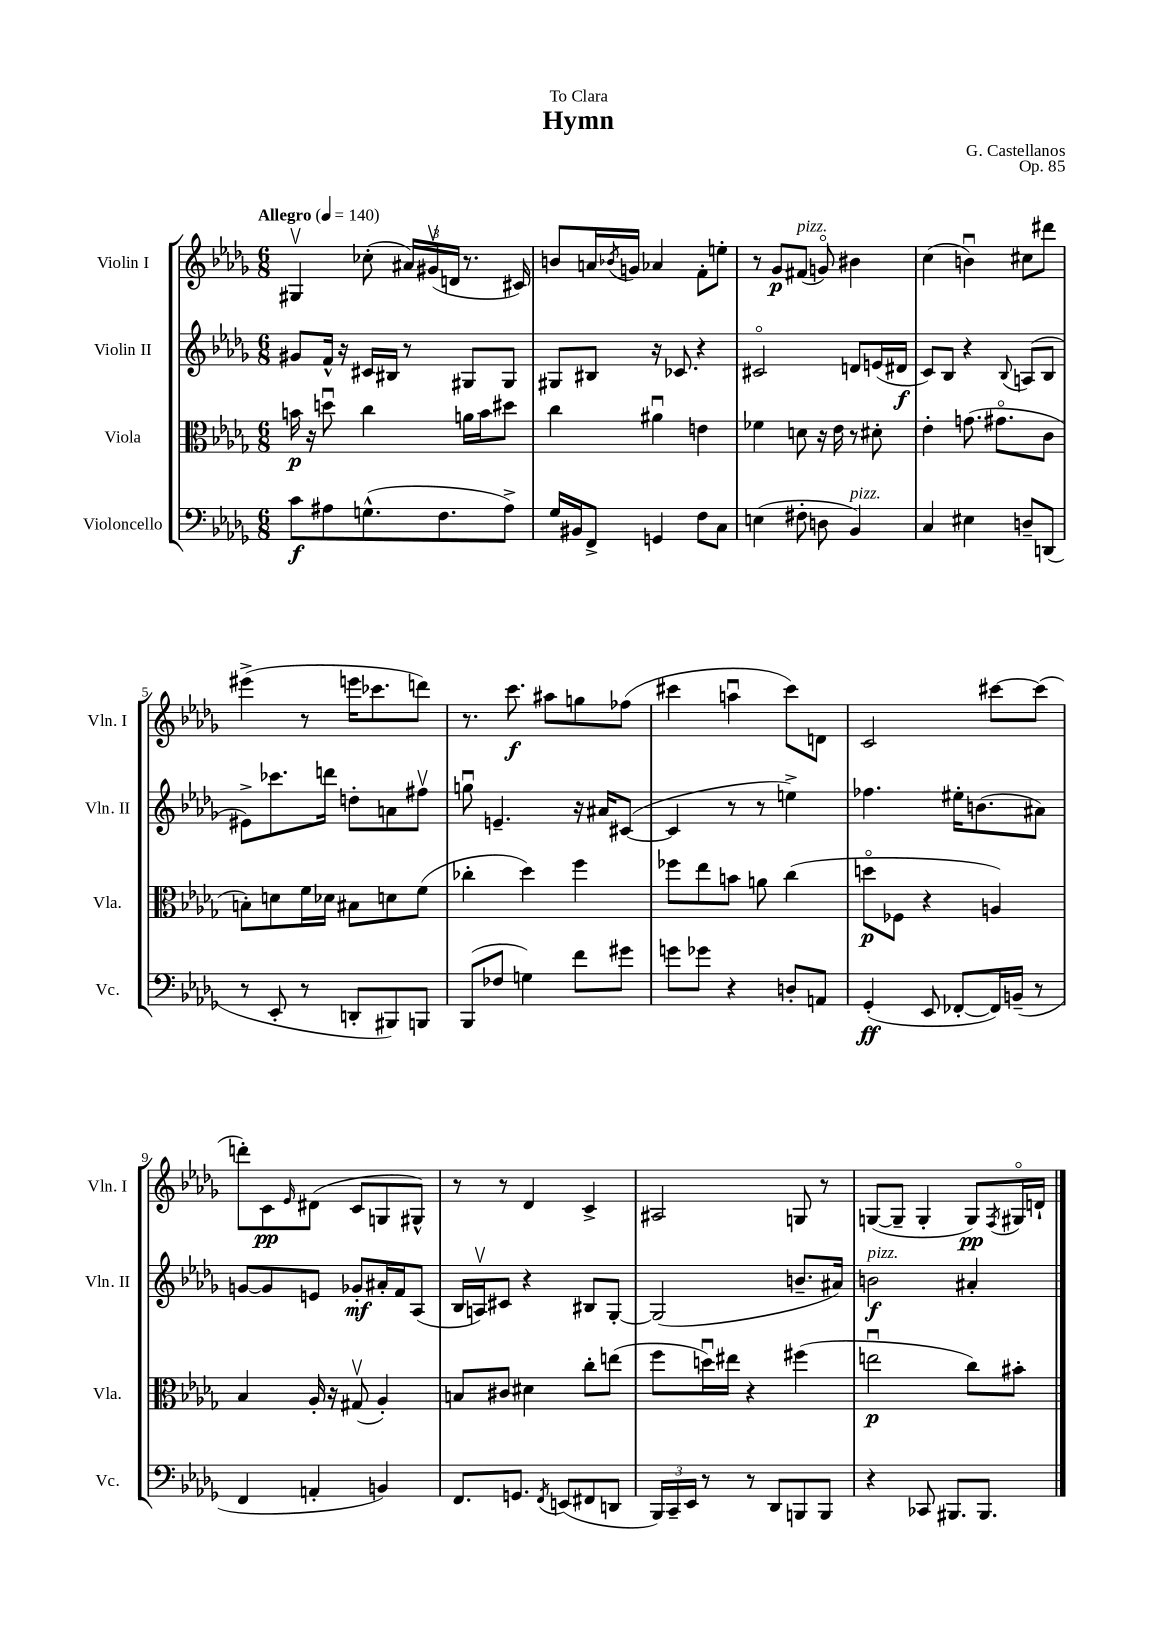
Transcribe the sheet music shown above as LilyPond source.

\header { title = "Hymn" composer = "G. Castellanos" dedication = "To Clara" opus = "Op. 85" }
<<
\new StaffGroup <<
\new Staff = "s0" \with { instrumentName = "Violin I" shortInstrumentName = "Vln. I" } {
    \clef treble \key des \major \numericTimeSignature \time 6/8 \tempo "Allegro" 4 = 140
    gis4\upbow ces''8-.( \tuplet 3/2 { ais'16) gis'16\upbow( d'16 } r8. cis'16) |
    b'8 a'16 \acciaccatura { bes'8 } g'16 aes'4 f'8-. e''8-. |
    r8 ges'8\p fis'8^\markup { \italic "pizz." }( g'8\flageolet) bis'4 |
    c''4( b'4\downbow) cis''8 dis'''8 |
    eis'''4->( r8 e'''16 ces'''8. d'''8) |
    r8. c'''8.\f ais''8 g''8 fes''8( |
    cis'''4 a''4\downbow cis'''8) d'8 |
    c'2 cis'''8~ cis'''8( |
    d'''8-.) c'8\pp \grace { ees'16 } dis'8( c'8 g8 gis8-^) |
    r8 r8 des'4 c'4-> |
    ais2 g8 r8 |
    g8~( g8-- g4-. g8\pp) \acciaccatura { f8 } gis16\flageolet d'16-! \bar "|." |
}
\new Staff = "s1" \with { instrumentName = "Violin II" shortInstrumentName = "Vln. II" } {
    \clef treble \key des \major \numericTimeSignature \time 6/8
    gis'8 f'16-^ r16 cis'16 bis16 r8 gis8 gis8 |
    gis8 bis8 r16 ces'8. r4 |
    cis'2\flageolet d'8 e'16( dis'16\f |
    c'8) bes8 r4 \appoggiatura { bes8 } a8( bes8 |
    eis'8->) ces'''8. d'''16 d''8-. a'8 fis''8\upbow |
    g''8\downbow e'4.-- r16 ais'16 cis'8~( |
    cis'4 r8 r8 e''4->) |
    fes''4. eis''16-. b'8.( ais'8) |
    g'8~ g'8 e'8 ges'8-.\mf ais'16-. f'16 aes8( |
    bes16 a16\upbow) cis'8 r4 bis8 ges8~-. |
    ges2( b'8.-- ais'16) |
    b'2\f^\markup { \italic "pizz." } ais'4-. \bar "|." |
}
\new Staff = "s2" \with { instrumentName = "Viola" shortInstrumentName = "Vla." } {
    \clef alto \key des \major \numericTimeSignature \time 6/8
    b'16\p r16 d''8\downbow c''4 a'16 b'16 dis''8 |
    c''4 ais'4\downbow e'4 |
    fes'4 d'8 r16 ees'16 r8 dis'8-. |
    ees'4-. g'8.( gis'8.\flageolet c'8 |
    b8-.) d'8 f'16 des'16 bis8 d'8 f'8( |
    ces''4-. des''4) f''4 |
    fes''8 ees''8 b'8 a'8 c''4( |
    d''8\flageolet\p fes8 r4 a4) |
    bes4 aes16-. r16 gis8\upbow( aes4-.) |
    b8 cis'8 dis'4 c''8-. e''8( |
    f''8 d''16\downbow) eis''16 r4 fis''4( |
    e''2\downbow\p c''8) bis'8-. \bar "|." |
}
\new Staff = "s3" \with { instrumentName = "Violoncello" shortInstrumentName = "Vc." } {
    \clef bass \key des \major \numericTimeSignature \time 6/8
    c'8\f ais8 g8.-^( f8. ais8->) |
    ges16 bis,16 f,8-> g,4 f8 c8 |
    e4( fis8-. d8 bes,4^\markup { \italic "pizz." }) |
    c4 eis4 d8-- d,8( |
    r8 ees,8-. r8 d,8-. bis,,8) b,,8 |
    bes,,8( fes8 g4) f'8 gis'8 |
    g'8 ges'8 r4 d8-. a,8 |
    ges,4-.\ff( ees,8 fes,8~-. fes,16) b,16--( r8 |
    f,4 a,4-. b,4) |
    f,8. g,8. \acciaccatura { f,8 } e,8( fis,8 d,8 |
    \tuplet 3/2 { bes,,16) c,16-- ees,16 } r8 r8 des,8 b,,8 b,,8 |
    r4 ces,8 bis,,8. bis,,8. \bar "|." |
}
>>
>>
